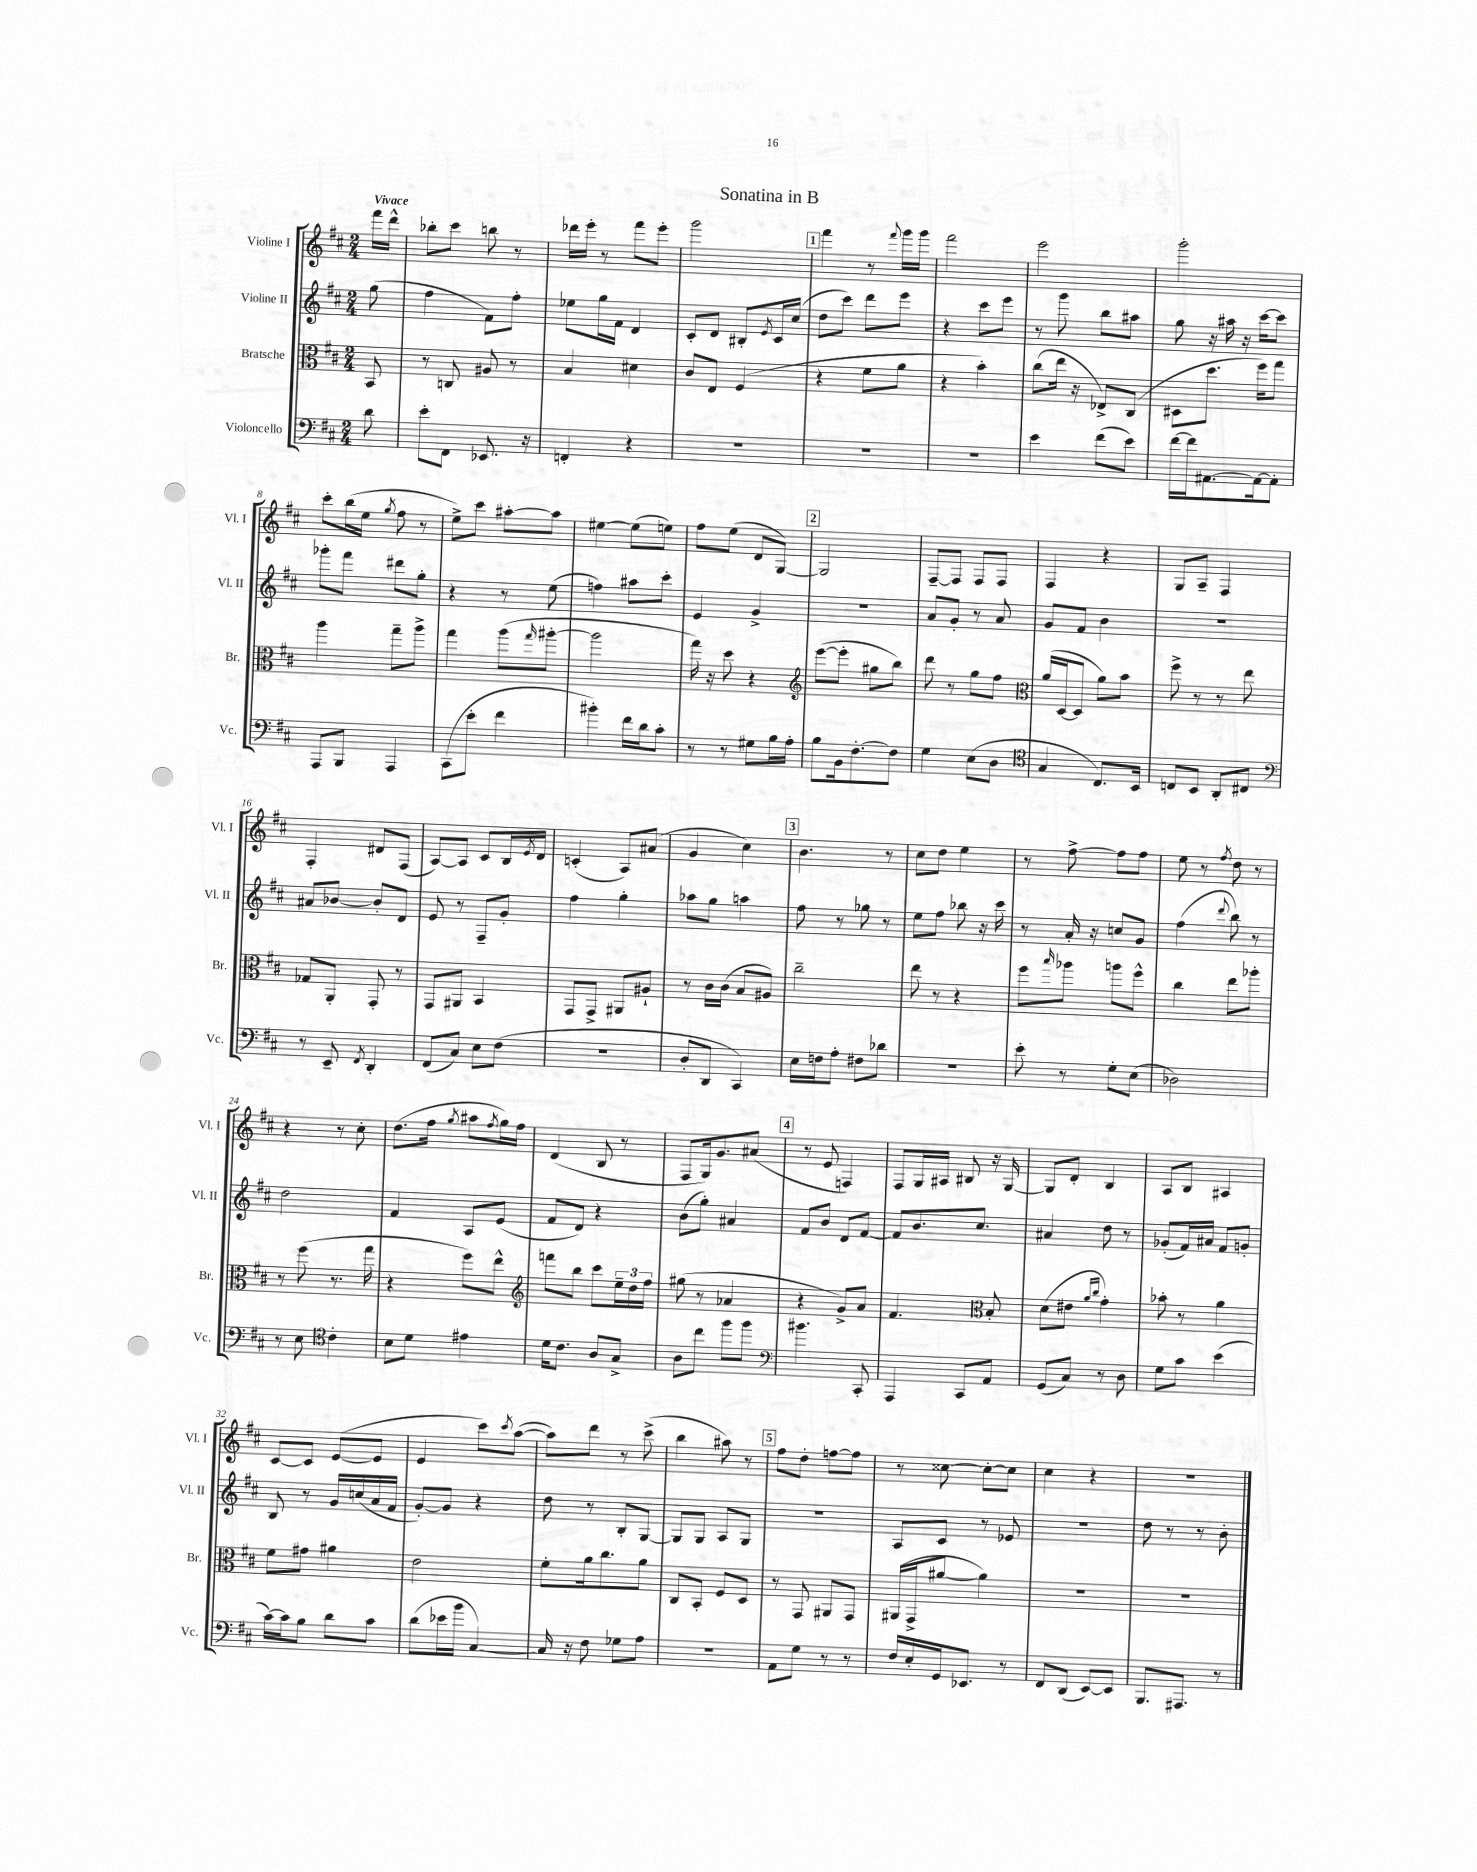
\header { title = "Sonatina in B" }
<<
\new StaffGroup <<
\new Staff = "s0" \with { instrumentName = "Violine I" shortInstrumentName = "Vl. I" } {
    \clef treble \key d \major \numericTimeSignature \time 2/4 \partial 8 \tempo "Vivace"
    fis'''16 d'''16-^ |
    bes''8-. cis'''8 b''8 r8 |
    des'''16 e'''16-. r8 fis'''8 e'''8-. |
    g'''2 |
    \mark \markup { \box "1" } fis'''4 r8 \appoggiatura { fis'''8 } g'''16 g'''16 |
    fis'''2 |
    e'''2 |
    g'''2-. |
    cis'''8-. b''16( e''16 \acciaccatura { g''8 } fis''8 r8 |
    e''8->) cis'''8 ais''8~-. ais''8 |
    eis''4~ eis''8( e''8) |
    fis''8 e''8( d'8 g8~) |
    \mark \markup { \box "2" } g2 |
    fis8~-- fis8 fis8 fis8 |
    fis4 r4 |
    g8 a8-- fis4 |
    fis4-. dis'8 fis8( |
    a8~) a8 cis'8 b16 \acciaccatura { e'8 } d'16 |
    c'4-.( a8) ais'8( |
    g'4 cis''4) |
    \mark \markup { \box "3" } b'4. r8 |
    cis''8 d''8 e''4 |
    r8 fis''8~-> fis''8 fis''8 |
    e''8 r8 \acciaccatura { fis''8 } d''8 r8 |
    r4 r8 cis''8-. |
    d''8.( fis''16 \acciaccatura { g''8 } ais''8 \acciaccatura { fis''8 } g''16) fis''16 |
    d'4( b8 r8 |
    fis8 g16) g'8. ais'8( |
    \mark \markup { \box "4" } r8 e'8 f4) |
    fis8 g16 ais16 bis8 r16 g16~ |
    g8 d'8-. b4 |
    a8 b8 ais4 |
    cis'8~ cis'8 e'8~( e'8 |
    e'4 cis'''8) \acciaccatura { cis'''8 } a''8~( |
    a''8) d'''8 r8 cis'''8->( |
    b''4 ais''8) r8 |
    \mark \markup { \box "5" } fis''8 d''8-. f''8~ f''8 |
    r8 cisis''8~ cisis''8~-. cisis''8 |
    cis''4 r4 |
    R2 \bar "|." |
}
\new Staff = "s1" \with { instrumentName = "Violine II" shortInstrumentName = "Vl. II" } {
    \clef treble \key d \major \numericTimeSignature \time 2/4 \partial 8
    g''8( |
    fis''4 fis'8) fis''8-. |
    ees''8 g''16 fis'16 d'4 |
    cis'8-. d'8 bis8-. \acciaccatura { e'8 } cis'16 cis''16( |
    \mark \markup { \box "1" } d''8 cis'''8) d'''8 e'''8 |
    r4 cis'''8 e'''8 |
    r8 g'''8 b''8 ais''8 |
    g''8 r16 ais''16 r16 cis'''16~ cis'''8 |
    ges'''8-. fis'''8 dis'''8 g''8-. |
    r4 r8 e''8( |
    f''4) ais''8 cis'''8-. |
    e'4 g'4-> |
    \mark \markup { \box "2" } R2 |
    a'8 g'8-. r8 a'8 |
    g'8 fis'8 b'4 |
    R2 |
    ais'8 bes'8~ bes'8-. d'8 |
    e'8 r8 fis8-- g'8-. |
    fis''4 g''4-. |
    aes''8 g''8 a''4 |
    \mark \markup { \box "3" } fis''8 r8 ges''8 r8 |
    e''8 fis''8 bes''8 r16 cis'''16 |
    r8 a'16-. r16 c''8 g'8 |
    fis''4( \appoggiatura { d'''8 } b''8) r8 |
    d''2 |
    fis'4 a8 e'8( |
    fis'8 d'8) r4 |
    b'8( g''8-.) ais'4 |
    \mark \markup { \box "4" } fis'8 b'8 d'8 fis'8~ |
    fis'8 b'8. cis''8. |
    ais'4 d''8 r8 |
    ges'8-.( fis'16) ais'16 fis'8 g'8-. |
    b8 r8 g'16 c''16( a'16 fis'16 |
    g'8~-.) g'8 r4 |
    d''8 r8 b8-. g8~ |
    g8 g8 a8 g8 |
    \mark \markup { \box "5" } R2 |
    a8 cis'8 r8 ees'8 |
    r2 |
    d''8 r8 r8 b'8-. \bar "|." |
}
\new Staff = "s2" \with { instrumentName = "Bratsche" shortInstrumentName = "Br." } {
    \clef alto \key d \major \numericTimeSignature \time 2/4 \partial 8
    b,8 |
    r8 c8 ais8 r8 |
    b4 dis'4 |
    cis'8 e8 fis4( |
    \mark \markup { \box "1" } r4 fis'8 a'8 |
    r4 b'4-.) |
    cis''8( e''16 r16 ees8->) cis8( |
    dis8 d''8. fis''16) g''8 |
    a''4 g''8-- a''8-> |
    g''4 a''8( \grace { g''16 } ais''8~-. |
    ais''2 |
    g''16) r16 d''8 r4 |
    \mark \markup { \box "2" } \clef treble e'''8~( e'''8-. gis''8 b''8) |
    d'''8 r8 g''8 fis''8 |
    \clef alto a'16( d16~ d8 a'8) b'8 |
    fis''8-> r8 r8 e''8 |
    ges8 a,8-. g,8-. r8 |
    g,8 ais,8 b,4 |
    g,8 g,8-> ais,8 ais8-! |
    r8 cis'16 cis'16( b8 ais8) |
    \mark \markup { \box "3" } cis''2-- |
    e''8 r8 r4 |
    fis''8 \grace { b''16 } aes''8 a''8 fis''8-^ |
    cis''4 e''8 aes''8-. |
    r8 fis''8( r8. g''16 |
    r4 fis''8) e''8-^ |
    \clef treble f'''8 b''8 cis'''8 \tuplet 3/2 { e''16-- d''16 fis''16 } |
    gis''8( r8 aes'4 |
    \mark \markup { \box "4" } r4 g'8->) a'8 |
    fis'4. \clef alto b8-. |
    d'8( eis'8 \grace { a'16 cis''16 } g'4-.) |
    bes'8-. r8 a'4 |
    fis'8 gis'8 ais'4 |
    e'2 |
    fis'8-. a'16 cis''8. a'8 |
    cis8 b,8-. fis8 d8 |
    \mark \markup { \box "5" } r8 g,8 ais,8 g,8 |
    ais,16( g,16-> ais'8~ ais'4) |
    R2 |
    R2 \bar "|." |
}
\new Staff = "s3" \with { instrumentName = "Violoncello" shortInstrumentName = "Vc." } {
    \clef bass \key d \major \numericTimeSignature \time 2/4 \partial 8
    d'8 |
    e'8-. fis,8 ees,8. r16 |
    f,4-. r4 |
    R2 |
    \mark \markup { \box "1" } R2 |
    R2 |
    e'4 fis'8( e'8) |
    fis'16~ fis'16 ais,8.~ ais,16~ ais,8-. |
    a,,8 b,,8 a,,4 |
    cis,8( e'8-. fis'4 |
    bis'4-.) fis'16 d'16 cis'8-. |
    r8 r8 gis8 b16 a16-. |
    \mark \markup { \box "2" } b8 b,16 fis8.~-. fis8 |
    g4 e8( d8 |
    \clef tenor g4 cis8.) b,16 |
    c8 b,8 a,8-. cis8 |
    \clef bass r8 e,8-- \acciaccatura { fis,8 } d,4-. |
    fis,8( cis8) e8 fis8( |
    R2 |
    d8-. d,8 cis,4) |
    \mark \markup { \box "3" } e16 f16 a8-. fis8 des'8 |
    R2 |
    e'8-. r8 g8-. e8( |
    des2) |
    r8 e8 \clef tenor cis'4-. |
    b8 d'8 eis'4 |
    d'16 cis'8. a8 g8-> |
    a8 cis''8 fis''8 fis''8 |
    \mark \markup { \box "4" } \clef bass bis'4. cis,8-. |
    a,,4 cis,8 a,8 |
    g,8( cis8) r8 d8 |
    g8 cis'8 e'4( |
    cis'16~) cis'16 b8 d'8 cis'8 |
    d'8( ees'16 b'16 cis4~) |
    cis16 r16 fis8 ges8 a8 |
    R2 |
    \mark \markup { \box "5" } a,8 g8 r8 r8 |
    fis16 e16-. g,16 ees,8. r8 |
    fis,8 d,8( e,8~) e,8 |
    b,,8. ais,,8. r8 \bar "|." |
}
>>
>>
